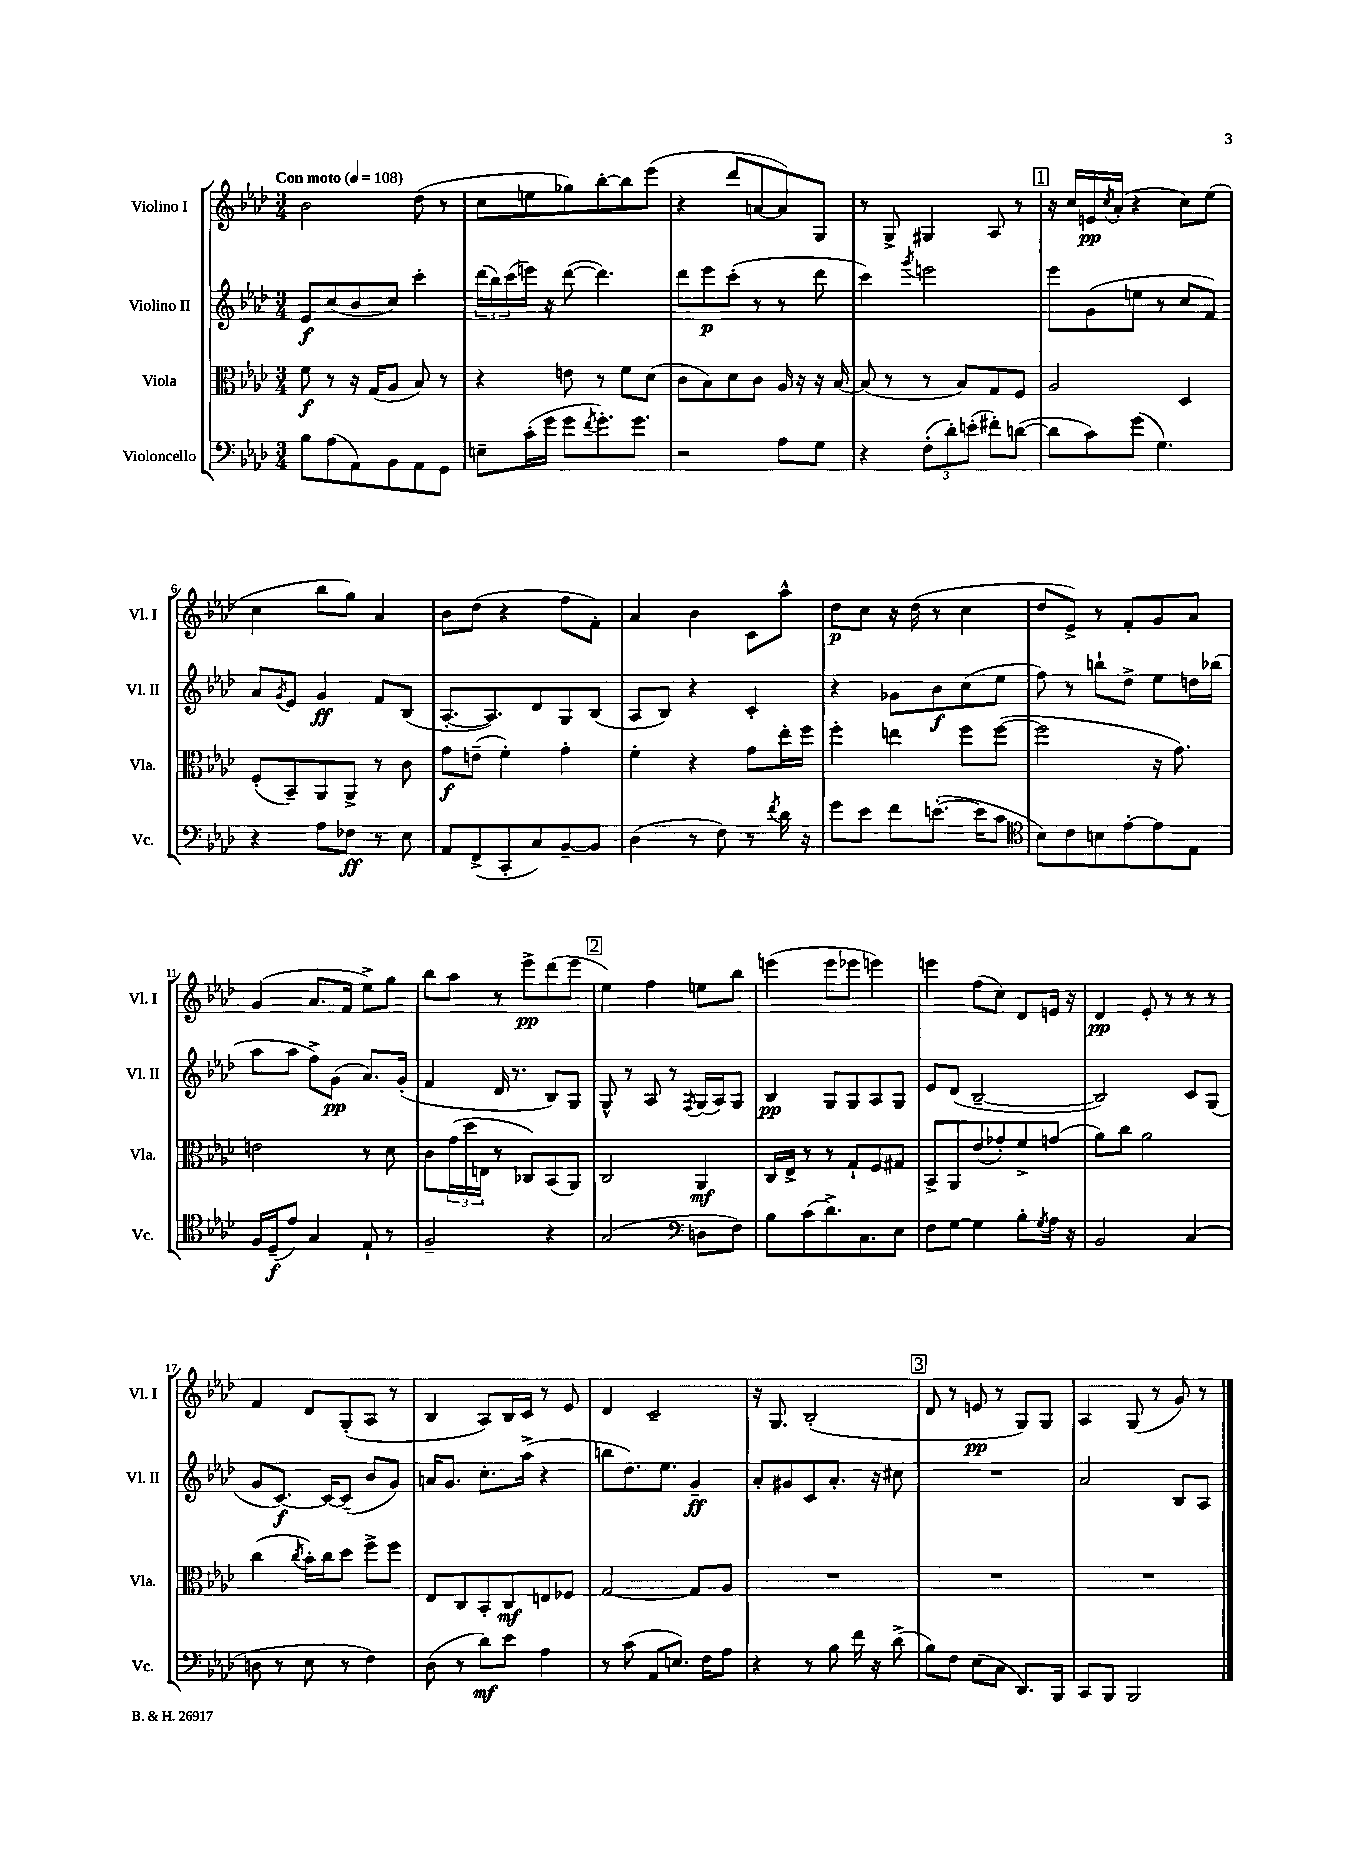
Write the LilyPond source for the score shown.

<<
\new StaffGroup <<
\new Staff = "s0" \with { instrumentName = "Violino I" shortInstrumentName = "Vl. I" } {
    \clef treble \key aes \major \numericTimeSignature \time 3/4 \tempo "Con moto" 4 = 108
    bes'2 des''8( r8 |
    c''8 e''8 ges''8) bes''8~-. bes''8 ees'''8( |
    r4 des'''8 a'8~ a'8) g8 |
    r8 g8-> gis4 aes8 r8 |
    \mark \markup { \box "1" } r16 c''16 e'16\pp \acciaccatura { c''8 } aes'16-.( r4 c''8) ees''8( |
    c''4 bes''8 g''8) aes'4 |
    bes'8 des''8( r4 f''8 f'8-.) |
    aes'4 bes'4 c'8 aes''8-^ |
    des''8\p c''8 r16 des''16( r8 c''4 |
    des''8 ees'8->) r8 f'8-. g'8 aes'8 |
    g'4( aes'8. f'16 ees''8->) g''8 |
    bes''8 aes''8 r8 ees'''8->\pp des'''8( ees'''8 |
    \mark \markup { \box "2" } ees''4) f''4 e''8 bes''8 |
    e'''4( e'''8 ees'''8 e'''4) |
    e'''4 f''8( c''8) des'8 e'16 r16 |
    des'4\pp ees'8-. r8 r8 r8 |
    f'4 des'8 g8-.( aes8 r8 |
    bes4 aes8) bes16 c'16 r8 ees'8 |
    des'4 c'2-- |
    r16 g8. bes2-.( |
    \mark \markup { \box "3" } des'8 r8 e'8\pp r8 g8) g8 |
    aes4 g8( r8 g'8) r8 \bar "|." |
}
\new Staff = "s1" \with { instrumentName = "Violino II" shortInstrumentName = "Vl. II" } {
    \clef treble \key aes \major \numericTimeSignature \time 3/4
    ees'8\f c''8( bes'8 c''8) c'''4-. |
    \tuplet 3/2 { des'''16( bes''16) c'''16( } e'''16) r16 des'''8~( des'''4.) |
    des'''8 ees'''8\p c'''8-.( r8 r8 des'''8 |
    c'''4) \acciaccatura { g'''8 } e'''2 |
    \mark \markup { \box "1" } ees'''8 g'8( e''8 r8 c''8 f'8) |
    aes'8 \acciaccatura { g'8 } ees'8 g'4\ff f'8 bes8( |
    aes8.~-. aes8.) des'8 g8 bes8( |
    aes8 bes8) r4 c'4-. |
    r4 ges'8 bes'8\f c''8( ees''8 |
    f''8) r8 b''8-! des''8-> ees''8 d''16 bes''16( |
    aes''8 aes''8 f''8->) g'8\pp( aes'8.) g'16-.( |
    f'4 des'16 r8. bes8) g8 |
    \mark \markup { \box "2" } g8-^ r8 aes8 r8 \acciaccatura { f8 } g16( aes16) g8 |
    bes4\pp g8 g8 aes8 g8 |
    ees'8 des'8( bes2~-- |
    bes2) c'8 g8( |
    g'8 c'8.~\f) c'16~ c'8--( bes'8 g'8) |
    a'16 g'8. c''8.-. aes''16->( r4 |
    b''8 des''8.) ees''8. g'4--\ff |
    aes'8-. gis'8 c'8 aes'8.-. r16 cis''8 |
    \mark \markup { \box "3" } R2. |
    aes'2 bes8 aes8 \bar "|." |
}
\new Staff = "s2" \with { instrumentName = "Viola" shortInstrumentName = "Vla." } {
    \clef alto \key aes \major \numericTimeSignature \time 3/4
    f'8\f r8 r16 g16( aes8 bes8) r8 |
    r4 e'8 r8 f'8 des'8( |
    c'8 bes8) des'8 c'8 aes16 r16 r16 bes16~ |
    bes8( r8 r8 bes8) g8 f8 |
    \mark \markup { \box "1" } aes2 des4 |
    f8-.( bes,8--) aes,8 aes,8-> r8 c'8 |
    g'8\f e'8--( f'4-.) g'4-. |
    f'4-. r4 g'8 ees''16-. f''16 |
    f''4-. e''4 f''8 f''8~( |
    f''2 r16 g'8.) |
    e'2 r8 des'8 |
    c'8 \tuplet 3/2 { g'16( des''16 e16 } r8 ces8) bes,8( aes,8) |
    \mark \markup { \box "2" } c2 aes,4\mf |
    c16 ees16-> r8 r8 g8-! f8 gis8 |
    bes,8-> aes,8 ees'8( ges'8-.) f'8-> g'8( |
    aes'8) c''8 aes'2 |
    c''4( \acciaccatura { c''8 } bes'16-.) c''16 des''8 f''8-> f''8 |
    ees8 c8 bes,8-. c8\mf e8 fes8 |
    g2~ g8 aes8 |
    R2. |
    \mark \markup { \box "3" } R2. |
    R2. \bar "|." |
}
\new Staff = "s3" \with { instrumentName = "Violoncello" shortInstrumentName = "Vc." } {
    \clef bass \key aes \major \numericTimeSignature \time 3/4
    bes8 aes8( aes,8) bes,8 aes,8 g,8 |
    e8-- c'16-.( g'16 g'8 \acciaccatura { f'8 } g'8.-.) g'8. |
    r2 aes8 g8 |
    r4 \tuplet 3/2 { f8-.( des'8-.) e'8-.( } fis'8-.) d'8~( |
    \mark \markup { \box "1" } d'8 c'8) g'8( g4.) |
    r4 aes8 fes8\ff r8 ees8 |
    aes,8 f,8->( c,8-. c8) bes,8~-- bes,8 |
    des4( r8 f8) r8 \acciaccatura { f'8 } des'16 r16 |
    g'8 ees'8 f'8 e'8.~-.( e'16 c'8 |
    \clef tenor bes8) c'8 b8 ees'8~-. ees'8 ees8 |
    f16 des16--\f( ees'8) g4 ees8-! r8 |
    f2-- r4 |
    \mark \markup { \box "2" } g2( \clef bass d8 f8) |
    bes8 c'8( des'8.->) c8. ees8 |
    f8 g8~ g4 bes8-. \acciaccatura { g8 } aes16 r16 |
    bes,2 c4( |
    d8 r8 ees8 r8 f4) |
    des8( r8 des'8\mf) ees'8 aes4 |
    r8 c'8( aes,8 e8.) f16 aes8 |
    r4 r8 bes8 f'16 r16 des'8->( |
    \mark \markup { \box "3" } bes8) f8 ees8( c8 des,8.) bes,,16 |
    c,8 bes,,8 bes,,2 \bar "|." |
}
>>
>>
